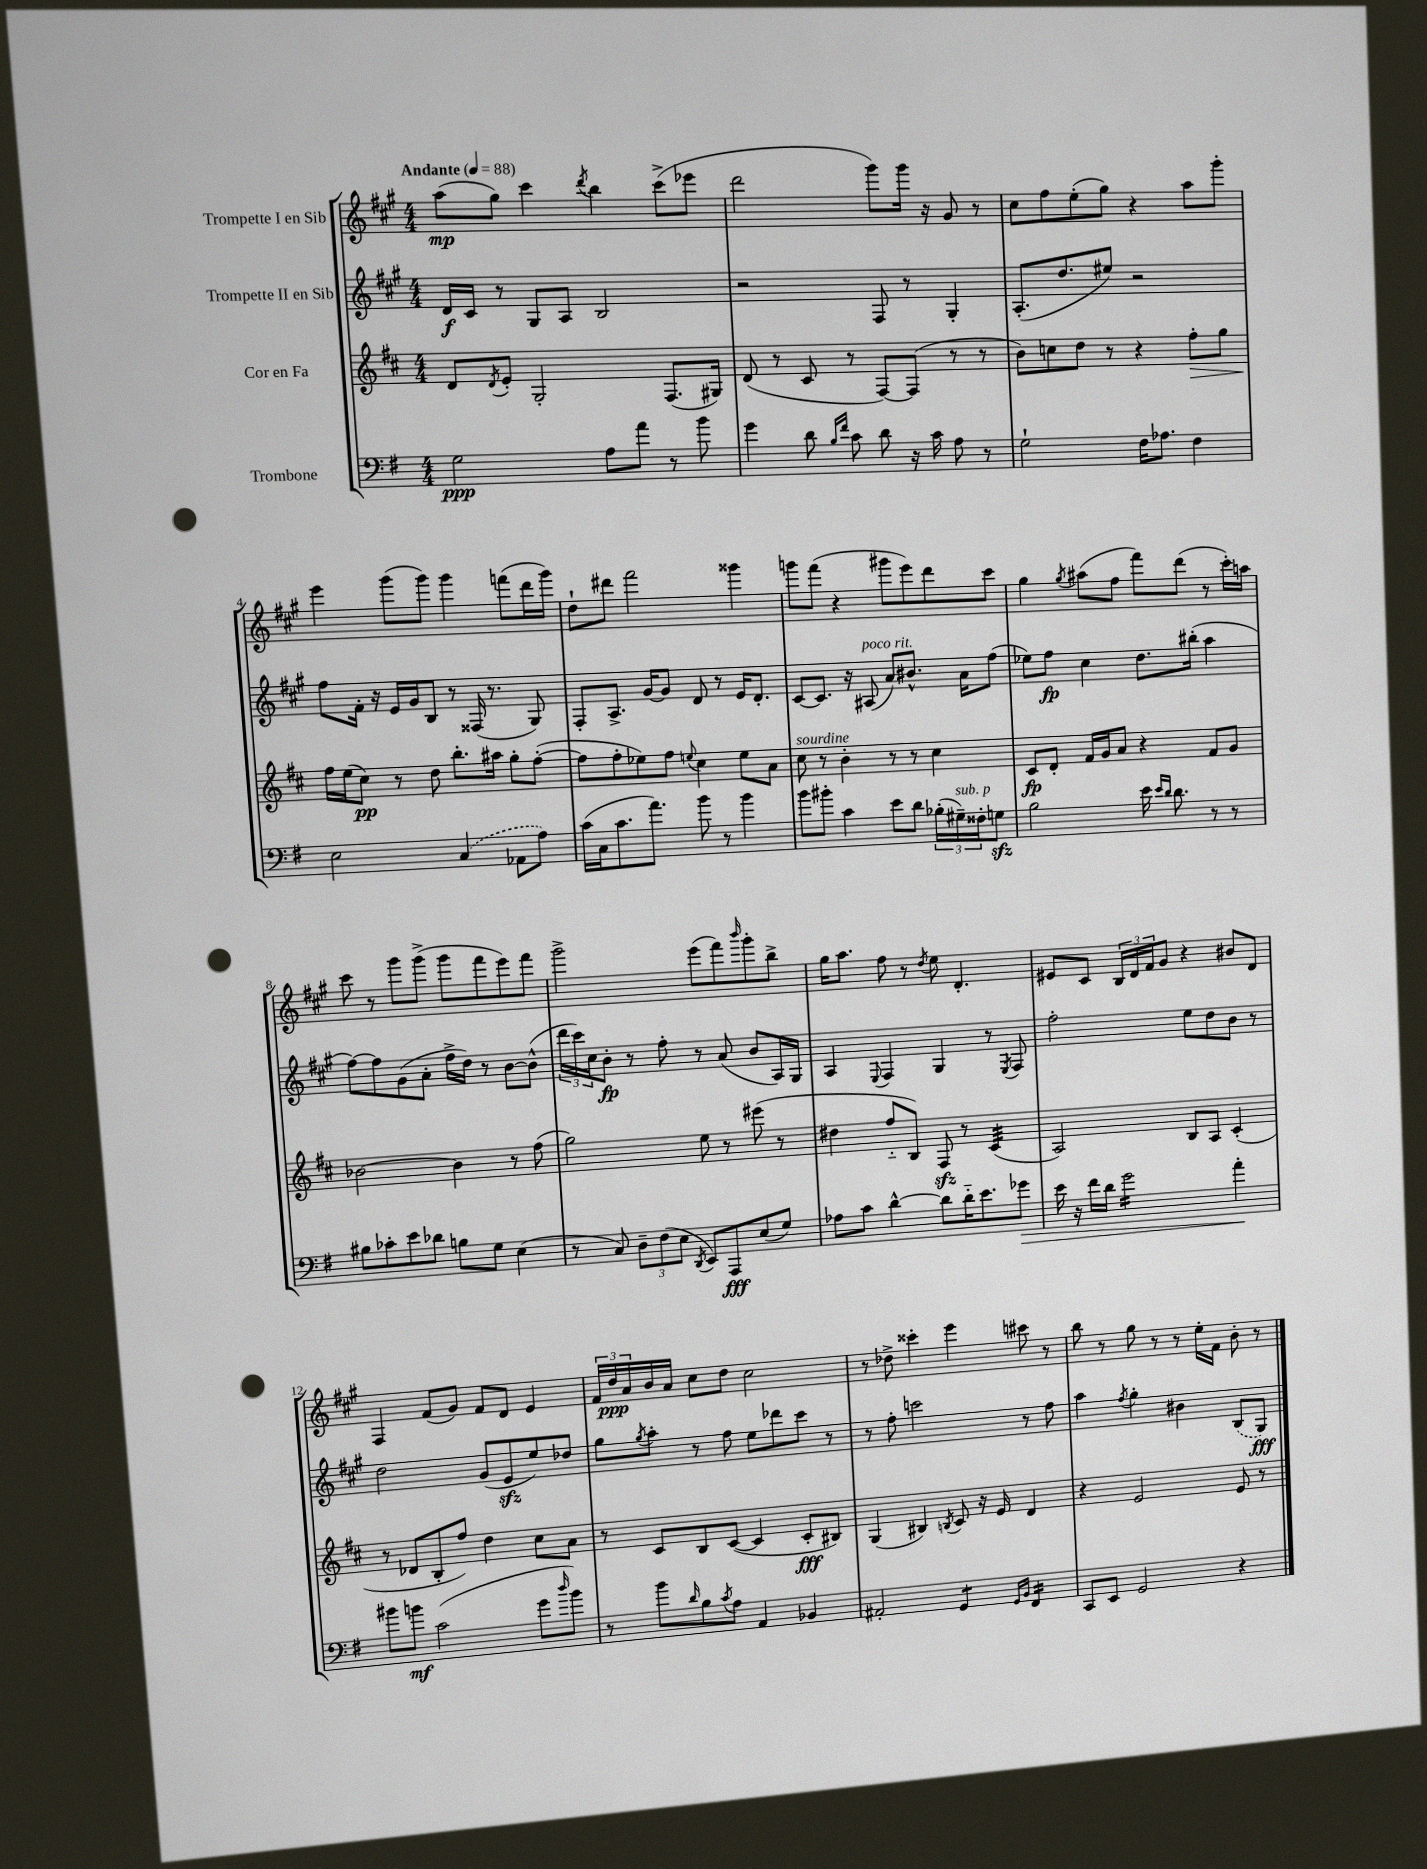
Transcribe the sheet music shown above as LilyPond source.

<<
\new StaffGroup <<
\new Staff = "s0" \with { instrumentName = "Trompette I en Sib" } {
    \clef treble \key a \major \numericTimeSignature \time 4/4 \tempo "Andante" 4 = 88
    a''8\mp( gis''8) cis'''4 \acciaccatura { d'''8 } b''4 cis'''8->( ees'''8 |
    d'''2 gis'''8) gis'''16 r16 gis'8 r8 |
    cis''8 fis''8 e''8-.( gis''8) r4 a''8 gis'''8-. |
    e'''4 gis'''8( gis'''8) gis'''4 f'''8( d'''16 gis'''16) |
    d''8-! dis'''8 fis'''2 gisis'''4 |
    g'''8 fis'''8( r4 gis'''8 e'''8) d'''8 cis'''8 |
    gis''4 \acciaccatura { gis''8 } ais''8( fis''8 fis'''8) d'''8( r8 cis'''16-.) a''16 |
    cis'''8 r8 gis'''8 gis'''8->( gis'''8 fis'''8 e'''8) fis'''8 |
    gis'''2-> e'''8( fis'''8) \grace { b'''16 } gis'''8-. b''8-> |
    gis''16 a''8. fis''8 r8 \acciaccatura { d''8 } e''8 d'4.-. |
    eis'8 cis'8 \tuplet 3/2 { b16 d'16 fis'16 } gis'8 r4 bis'8 d'8 |
    fis4 fis'8( gis'8) fis'8 d'8 e'4 |
    \tuplet 3/2 { fis'16 d''16\ppp a'16 } b'16 a'16 cis''8 d''8 cis''2 |
    r8 des''8-> cisis'''4-. e'''4 cis'''8 r8 |
    b''8 r8 gis''8 r8 r8 e''16-. fis'16 b'8-. r8 \bar "|." |
}
\new Staff = "s1" \with { instrumentName = "Trompette II en Sib" } {
    \clef treble \key a \major \numericTimeSignature \time 4/4
    d'16\f cis'16 r8 gis8 a8 b2 |
    r2 fis8 r8 gis4-. |
    a8.-.( d''8. eis''8) r2 |
    fis''8 fis'16-. r16 e'16 gis'16 b8 r8 fisis16( r8. gis8) |
    fis8-. a8.-> gis'16~ gis'8 d'8 r8 e'16 d'8.-. |
    cis'8~ cis'8. r16 ais8^\markup { \italic "poco rit." }( a'8) bis'8.-^ a'16 fis''8( |
    ees''8) fis''8\fp cis''4 d''8. bis''16-.( a''4 |
    fis''8~) fis''8 gis'8( a'8-. fis''16-> d''16) r8 b'8~ b'8-^( |
    \tuplet 3/2 { d'''16 cis'''16) cis''16 } b'8-.\fp r8 fis''8-. r8 a'8( b'8 a16) gis16 |
    a4 \appoggiatura { e8 } fis4 gis4 r8 \acciaccatura { e8 } fis8 |
    fis''2-. e''8 d''8 b'8 r8 |
    d''2 gis'8( e'8\sfz e''8) des''8 |
    gis''8 \acciaccatura { gis''8 } a''8-. r8 fis''8 e''8 des'''8 cis'''8 r8 |
    r8 fis''8-. c'''2 r8 fis''8 |
    a''4 \acciaccatura { fis''8 } gis''4-. bis'4 \once \slurDashed b8( gis8\fff) \bar "|." |
}
\new Staff = "s2" \with { instrumentName = "Cor en Fa" } {
    \clef treble \key d \major \numericTimeSignature \time 4/4
    d'8 \acciaccatura { d'8 } e'8-. g2-. fis8.( gis16) |
    d'8( r8 cis'8 r8 fis8~) fis8( r8 r8 |
    b'8) c''8 d''8 r8 r4 fis''8-.\> g''8 |
    fis''16\! e''16( cis''8\pp) r8 d''8 b''8.-. ais''16 g''8-. fis''8~-.( |
    fis''8 fis''8-. ees''8) fis''8 \appoggiatura { e''8 } cis''4 e''8 a'8 |
    cis''8^\markup { \italic "sourdine" } r8 b'4-. r8 r8 cis''4 |
    cis'8\fp d'8-. fis'16 g'16 a'8 r4 fis'8 g'8 |
    bes'2~ bes'4 r8 fis''8( |
    g''2) e''8 r8 eis'''8( r8 |
    dis''4 fis''8-_ b8) fis8\sfz r8 cis'4:32( |
    a2) b8 a8 cis'4-.( |
    r8 des'8 b8-. fis''8) d''4 cis''8 a'8 |
    r8 cis'8 b8 cis'8~( cis'4 cis'8-.\fff bis8) |
    g4( bis4) \acciaccatura { b8 } cis'8 r16 e'16 d'4 |
    r4 e'2 e'8 r8 \bar "|." |
}
\new Staff = "s3" \with { instrumentName = "Trombone" } {
    \clef bass \key g \major \numericTimeSignature \time 4/4
    g2\ppp a8 a'8 r8 b'8 |
    g'4 d'8 \grace { b16 fis'16 } c'8 d'8 r16 c'16 a8 r8 |
    g2-! fis16 aes8. fis4 |
    e2 \once \slurDashed c4( aes,8 a8) |
    c'16( c16 c'8. a'8.) b'8 r8 b'4 |
    b'8 bis'8-. c'4 e'8 d'8 \tuplet 3/2 { bes16-.( gis16--^\markup { \italic "sub. p" }) fisis16-. } g8\sfz |
    b2 e'16 \grace { e'16 d'16 } d'8. r8 r8 |
    bis8 ces'8-. e'8 des'8 b8 g8 e4( |
    r8 c8) \tuplet 3/2 { d8-- fis8( e8 } \acciaccatura { d,8 } e,8) a,,8\fff e8( g8) |
    aes8 c'8 d'4~-^ d'8 d'16-_ e'8. ges'8\> |
    e'16 r16 fis'16 d'16 g'2:16 a'4-.\! |
    bis'8 b'8\mf c'2( g'8 \grace { d''16 } b'8) |
    r8 b'8 \grace { d'16 } b8 \acciaccatura { c'8 } a8 a,4 bes,4 |
    ais,2-. g,4:8 \grace { g,16 b,16 } fis,4:16 |
    c,8 e,8 g,2 r4 \bar "|." |
}
>>
>>
